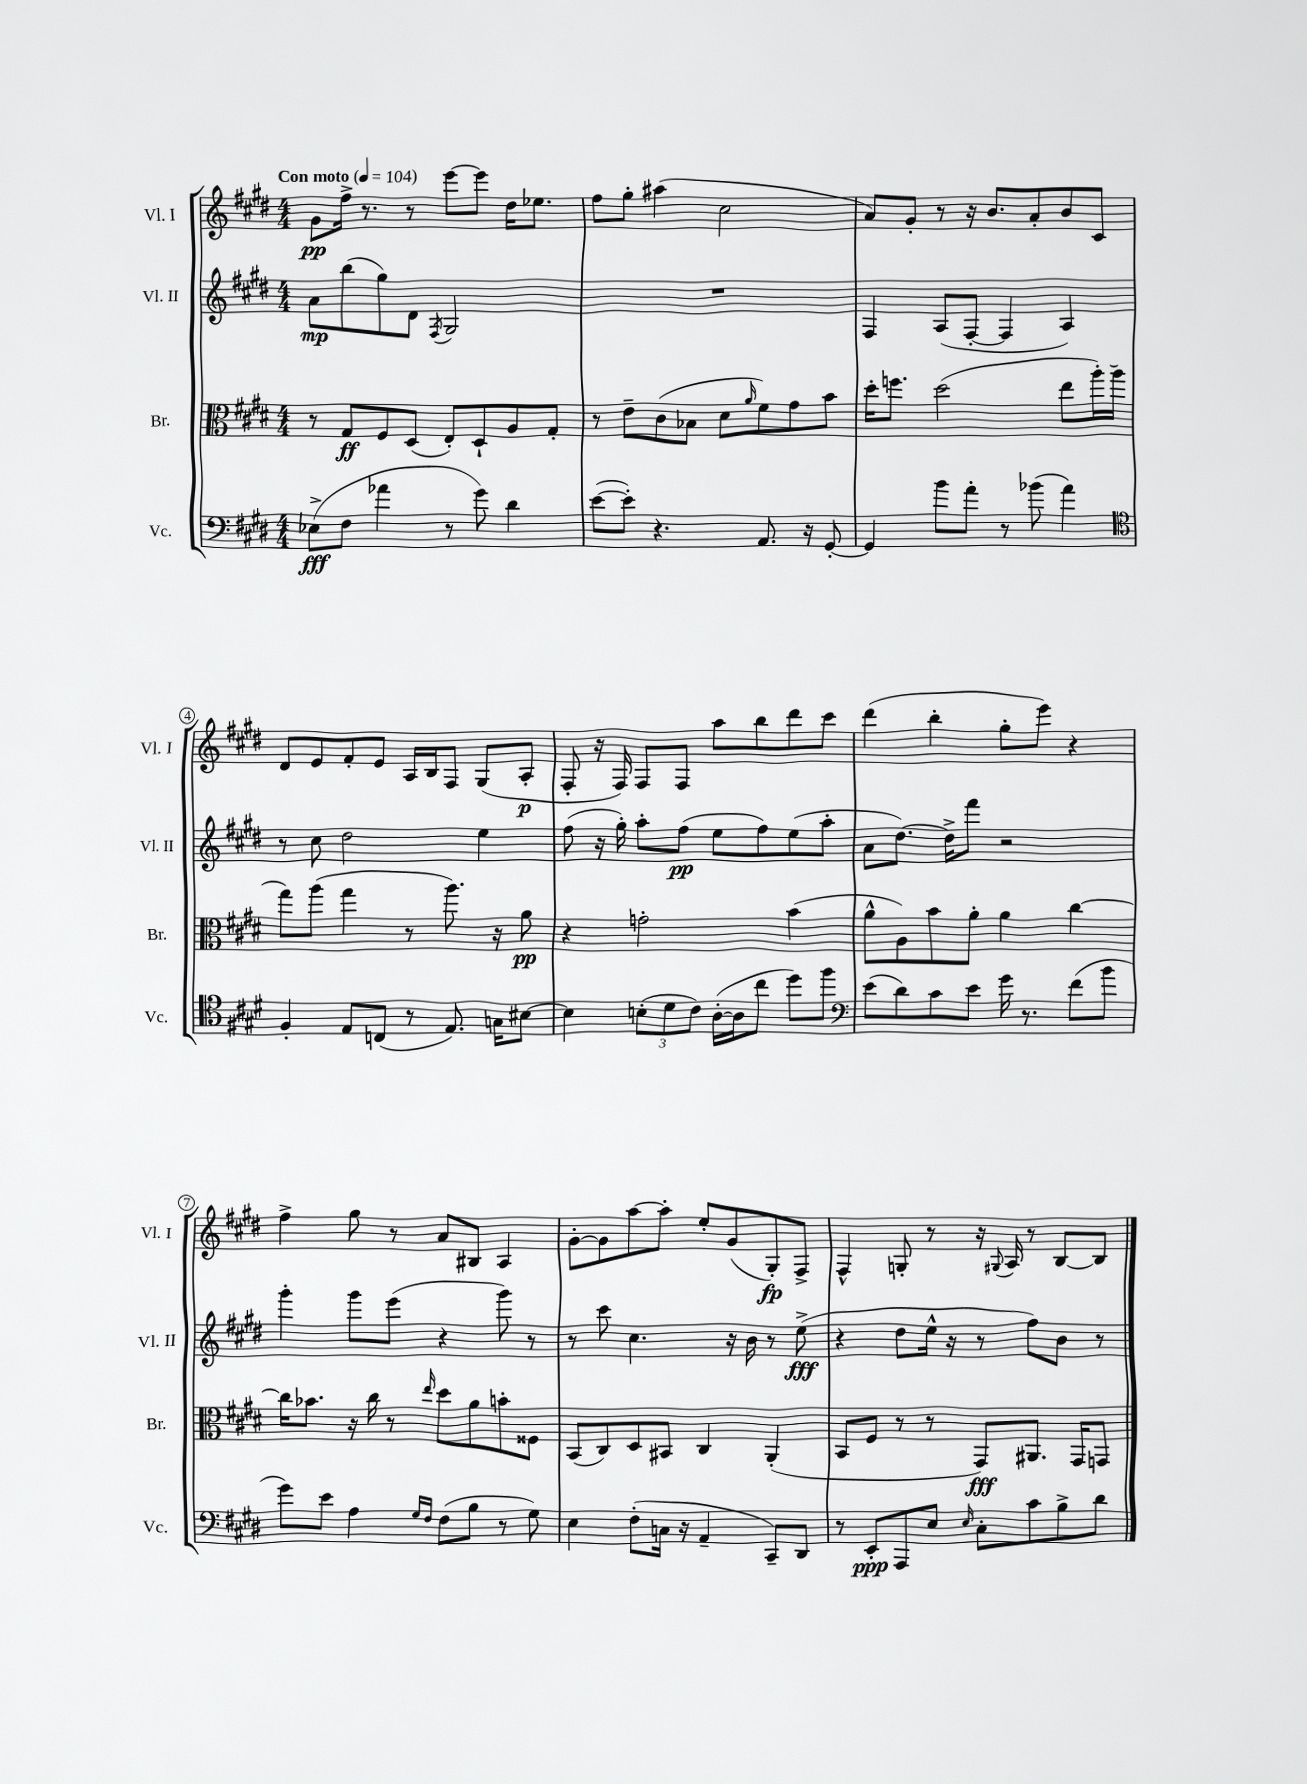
<<
\new StaffGroup <<
\new Staff = "s0" \with { instrumentName = "Vl. I" shortInstrumentName = "Vl. I" } {
    \clef treble \key e \major \numericTimeSignature \time 4/4 \tempo "Con moto" 4 = 104
    gis'8\pp fis''16-> r8. r8 e'''8~ e'''8 dis''16 ees''8. |
    fis''8 gis''8-. ais''4( cis''2 |
    a'8) gis'8-. r8 r16 b'8. a'8-. b'8 cis'8 |
    dis'8 e'8 fis'8-. e'8 a16 b16 fis8 gis8( a8-.\p |
    fis8-. r16 fis16) fis8 fis8 a''8 b''8 dis'''8 cis'''8 |
    dis'''4( b''4-. gis''8-. e'''8) r4 |
    fis''4-> gis''8 r8 a'8 bis8 a4 |
    gis'8~-. gis'8 a''8~ a''8-. e''8-. gis'8( gis8-.\fp) fis8-> |
    fis4-^ g8-. r8 r16 \appoggiatura { gis8 } a16 r8 b8~ b8 \bar "|." |
}
\new Staff = "s1" \with { instrumentName = "Vl. II" shortInstrumentName = "Vl. II" } {
    \clef treble \key e \major \numericTimeSignature \time 4/4
    a'8\mp b''8( gis''8) dis'8 \acciaccatura { fis8 } gis2 |
    R1 |
    fis4 a8( fis8~-. fis4 a4) |
    r8 cis''8 dis''2 e''4 |
    fis''8( r16 gis''16-.) a''8-. fis''8\pp( e''8 fis''8) e''8( a''8-. |
    a'8 dis''8.~) dis''16-> fis'''8 r2 |
    gis'''4-. gis'''8 e'''8( r4 gis'''8) r8 |
    r8 cis'''8 cis''4. r16 b'16 r8 e''8->\fff( |
    r4 dis''8 e''16-^ r16 r8 fis''8) b'8 r8 \bar "|." |
}
\new Staff = "s2" \with { instrumentName = "Br." shortInstrumentName = "Br." } {
    \clef alto \key e \major \numericTimeSignature \time 4/4
    r8 gis8\ff fis8 dis8( e8-.) dis8-! a8 gis8-. |
    r8 e'8-- cis'8( bes8 dis'8 \grace { a'16 } fis'8) gis'8 b'8 |
    dis''16-. f''8. dis''2( e''8 a''16-.) a''16( |
    gis''8) a''8( gis''4 r8 a''8.) r16 a'8\pp |
    r4 g'2-. b'4( |
    a'8-^ a8) b'8 a'8-. a'4 cis''4~ |
    cis''16 bes'8. r16 cis''16 r8 \grace { e''16 } dis''8 a'8 b'8-. fisis8 |
    b,8( cis8) dis8 bis,8 cis4 a,4-.( |
    b,8 fis8 r8 r8 gis,8\fff) ais,8. gis,16 g,8 \bar "|." |
}
\new Staff = "s3" \with { instrumentName = "Vc." shortInstrumentName = "Vc." } {
    \clef bass \key e \major \numericTimeSignature \time 4/4
    ees8->\fff( fis8 aes'4 r8 gis'8) dis'4 |
    e'8~( e'8-.) r4. a,8. r16 gis,8~-. |
    gis,4 b'8 a'8-. r8 bes'8( a'4) |
    \clef tenor fis4-. e8 c8( r8 e8.) g16 bis8~ |
    bis4 \tuplet 3/2 { b8-.( dis'8 cis'8) } a16~-.( a16 cis''8 dis''8) fis''8 |
    \clef bass e'8( dis'8) cis'8 e'8 gis'16 r8. fis'8( b'8 |
    gis'8) e'8 a4 \grace { gis16 fis16 } fis8( b8 r8 gis8) |
    e4 fis8-.( c16 r16 a,4-- cis,8--) dis,8 |
    r8 e,8-.\ppp a,,8 e8 \grace { e16 } cis8-. cis'8 b8-> dis'8 \bar "|." |
}
>>
>>
\layout { \context { \Score \override BarNumber.stencil = #(make-stencil-circler 0.1 0.3 ly:text-interface::print) } }
